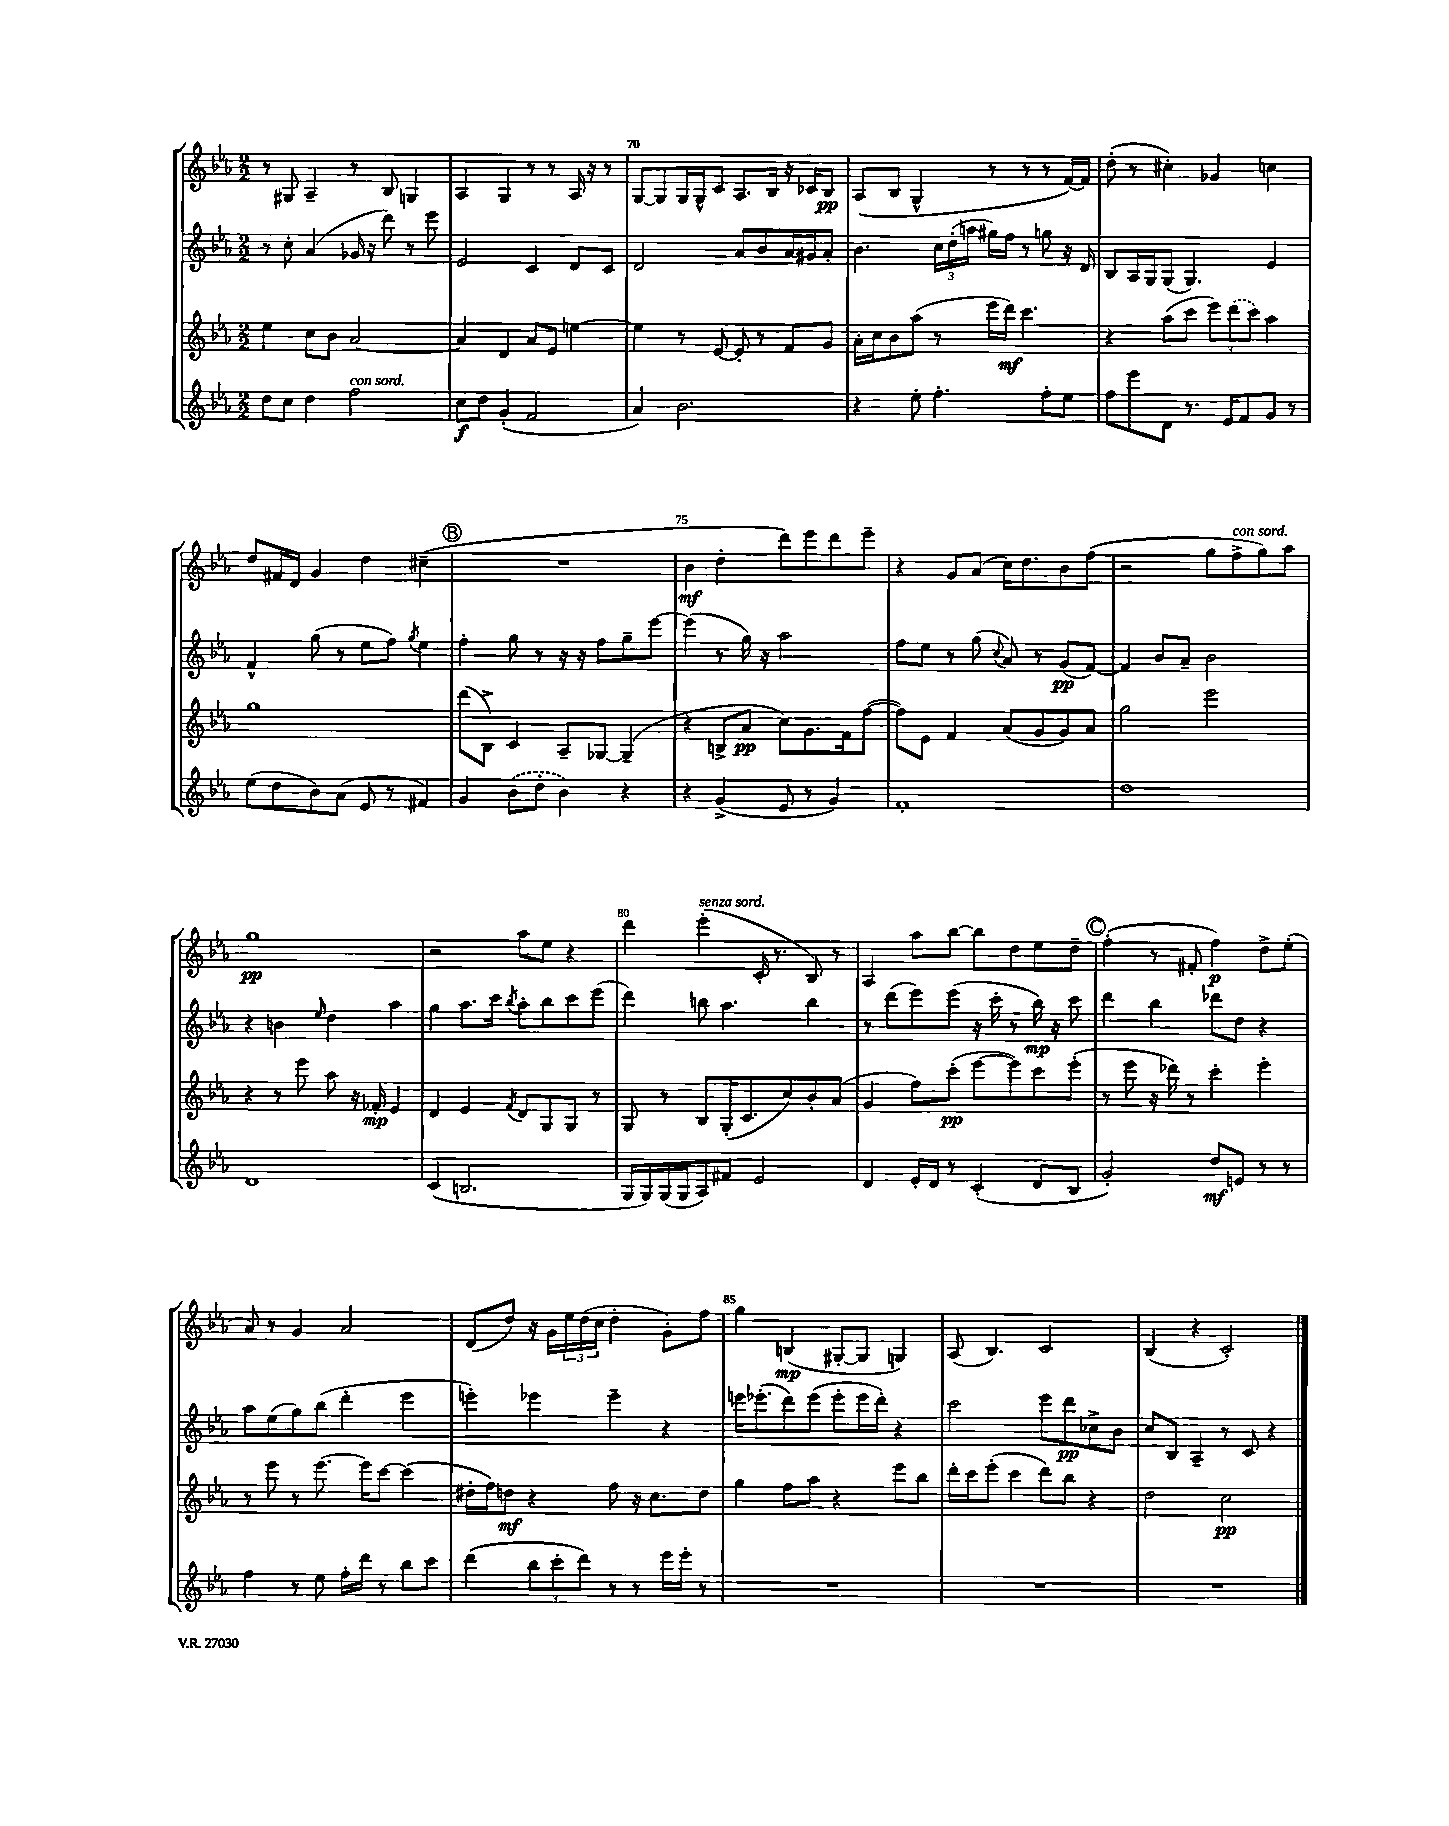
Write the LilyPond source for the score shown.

<<
\new StaffGroup <<
\new Staff = "s0" {
    \clef treble \key ees \major \numericTimeSignature \time 2/2
    r8 gis8 aes4-- r8 bes8 g4 |
    aes4 g4 r8 r8 aes16 r16 r8 |
    g8~ g8 g16 g16-^ c'8 aes8. bes16 r16 ces'16 bes8\pp |
    aes8( bes8 g4-^ r8 r8 r8 f'16~) f'16 |
    d''8-.( r8 cis''4-.) ges'4 c''4 |
    d''8 fis'16 d'16 g'4 d''4 cis''4--( |
    \mark \markup { \circle "B" } R1 |
    bes'4\mf d''4-. d'''8) ees'''8 d'''8 ees'''8-- |
    r4 g'8 aes'8( c''16) d''8. bes'8 f''8( |
    r2 g''8 f''8->^\markup { \italic "con sord." } g''8) aes''8 |
    g''1\pp |
    r2 aes''8 ees''8 r4 |
    d'''4 ees'''4-.^\markup { \italic "senza sord." }( c'16-. r8. bes8) r8 |
    aes4 aes''8 bes''8~ bes''8 d''8 ees''8 d''8-- |
    \mark \markup { \circle "C" } f''4-.( r8 fis'8-. f''4\p) d''8-> ees''8-.( |
    aes'8) r8 g'4 aes'2 |
    d'8( d''8) r16 g'16 \tuplet 3/2 { ees''16 d''16( c''16 } d''4-. g'8-.) f''8 |
    g''4 b4\mp( gis8~-. gis8 g4) |
    aes8( bes4.) c'2 |
    bes4( r4 c'2-.) \bar "|." |
}
\new Staff = "s1" {
    \clef treble \key ees \major \numericTimeSignature \time 2/2
    r8 c''8-. aes'4( ges'16 r16 d'''8) r8 ees'''8 |
    ees'2 c'4 d'8 c'8 |
    d'2 aes'8 bes'8 aes'16 gis'16 aes'8-. |
    bes'4. \tuplet 3/2 { c''16 d''16-.( a''16 } gis''16) f''16 r8 g''8 r16 d'16 |
    bes8 aes16 g16 g8( g4.) ees'4 |
    f'4-^ g''8( r8 ees''8 f''8) \acciaccatura { g''8 } ees''4 |
    \mark \markup { \circle "B" } f''4-. g''8 r8 r16 r16 f''8 g''8-- ees'''8~ |
    ees'''4( r8 g''16) r16 aes''2 |
    f''8 ees''8 r8 g''8( \appoggiatura { c''8 } aes'8) r8 g'8\pp( f'8~) |
    f'4 bes'8 aes'8-- bes'2 |
    r4 b'4 \grace { ees''16 } d''4 aes''4 |
    g''4 aes''8. c'''16 \acciaccatura { bes''8 } aes''8-. bes''8 c'''8 ees'''8( |
    d'''4) b''8 aes''4. b''4 |
    r8 d'''8( ees'''8) ees'''8( r16 c'''16-. r8 bes''16\mp) r16 c'''8 |
    \mark \markup { \circle "C" } d'''4 bes''4 des'''8 d''8 r4 |
    aes''8 ees''8( g''8) bes''8( d'''4-. ees'''4 |
    e'''4-.) ees'''4 ees'''4-- r4 |
    e'''16 ees'''8.-.( d'''8) ees'''8( ees'''8-. ees'''16 d'''16-.) r4 |
    c'''2 ees'''8 d'''8\pp ces''8-> bes'8 |
    c''8 bes8 aes4-- r8 c'8 r4 \bar "|." |
}
\new Staff = "s2" {
    \clef treble \key ees \major \numericTimeSignature \time 2/2
    ees''4 c''8 bes'8 aes'2~ |
    aes'4 d'4 aes'8 ees'8 e''4~ |
    e''4 r8 ees'8~ ees'8-. r8 f'8 g'8 |
    aes'16-. c''16 bes'8 aes''8( r8 ees'''16 d'''16\mf) c'''4. |
    r4 aes''8( c'''8 \tuplet 3/2 { ees'''8) \once \slurDashed d'''8( c'''8) } aes''4 |
    g''1 |
    \mark \markup { \circle "B" } d'''8( bes8->) c'4 aes8-- ges8~ ges4--( |
    r4 b8-> aes'8\pp c''8) g'8. f'16 f''8~( |
    f''8) ees'8 f'4 aes'8( g'8 g'8) aes'8 |
    g''2 ees'''2 |
    r4 r8 ees'''8 aes''8 r16 fes'16-.\mp ees'4 |
    d'4 ees'4 \acciaccatura { f'8 } d'8 g8 g8 r8 |
    g8 r8 bes8 g16-.( c'8. c''8) bes'8-. aes'8( |
    g'4 f''8) c'''8-.\pp( ees'''8~ ees'''8) c'''8 ees'''8-.( |
    \mark \markup { \circle "C" } r8 ees'''8 r16 des'''16) r8 c'''4-. ees'''4-. |
    r8 ees'''8 r8 ees'''8.~ ees'''16 c'''8~ c'''4( |
    dis''16-. f''16) d''8\mf r4 f''8 r16 c''8. d''8 |
    g''4 f''8 aes''8 r4 ees'''8 bes''8 |
    d'''16-. c'''16 ees'''8-.( c'''4 d'''8) bes''8 r4 |
    d''2 c''2\pp \bar "|." |
}
\new Staff = "s3" {
    \clef treble \key ees \major \numericTimeSignature \time 2/2
    d''8 c''8 d''4 f''2^\markup { \italic "con sord." } |
    c''8\f d''8 g'4-.( f'2 |
    aes'4) bes'2. |
    r4 ees''8-. f''4.-. f''8-. ees''8 |
    f''8 ees'''8 d'8 r8. ees'16 f'8 g'8 r8 |
    ees''8( d''8 bes'8) aes'8( ees'8 r8 fis'4) |
    \mark \markup { \circle "B" } g'4 \once \slurDashed bes'8( d''8-. bes'4) r4 |
    r4 g'4->( ees'8 r8 g'4) |
    f'1-. |
    d''1 |
    d'1 |
    c'4( b2. |
    g16 g16) g16( g16 aes8) fis'8 ees'2 |
    d'4 ees'16-. d'16 r8 c'4-.( d'8 bes8 |
    \mark \markup { \circle "C" } g'2-.) d''8\mf e'8 r8 r8 |
    f''4 r8 ees''8 f''16-. d'''16 r8 bes''8 c'''8 |
    d'''4( \tuplet 3/2 { bes''8 c'''8-. d'''8) } r8 r8 ees'''16 ees'''16-. r8 |
    R1 |
    R1 |
    R1 \bar "|." |
}
>>
>>
\layout { \context { \Score currentBarNumber = #68 \override BarNumber.break-visibility = ##(#f #t #t) barNumberVisibility = #(every-nth-bar-number-visible 5) } }
